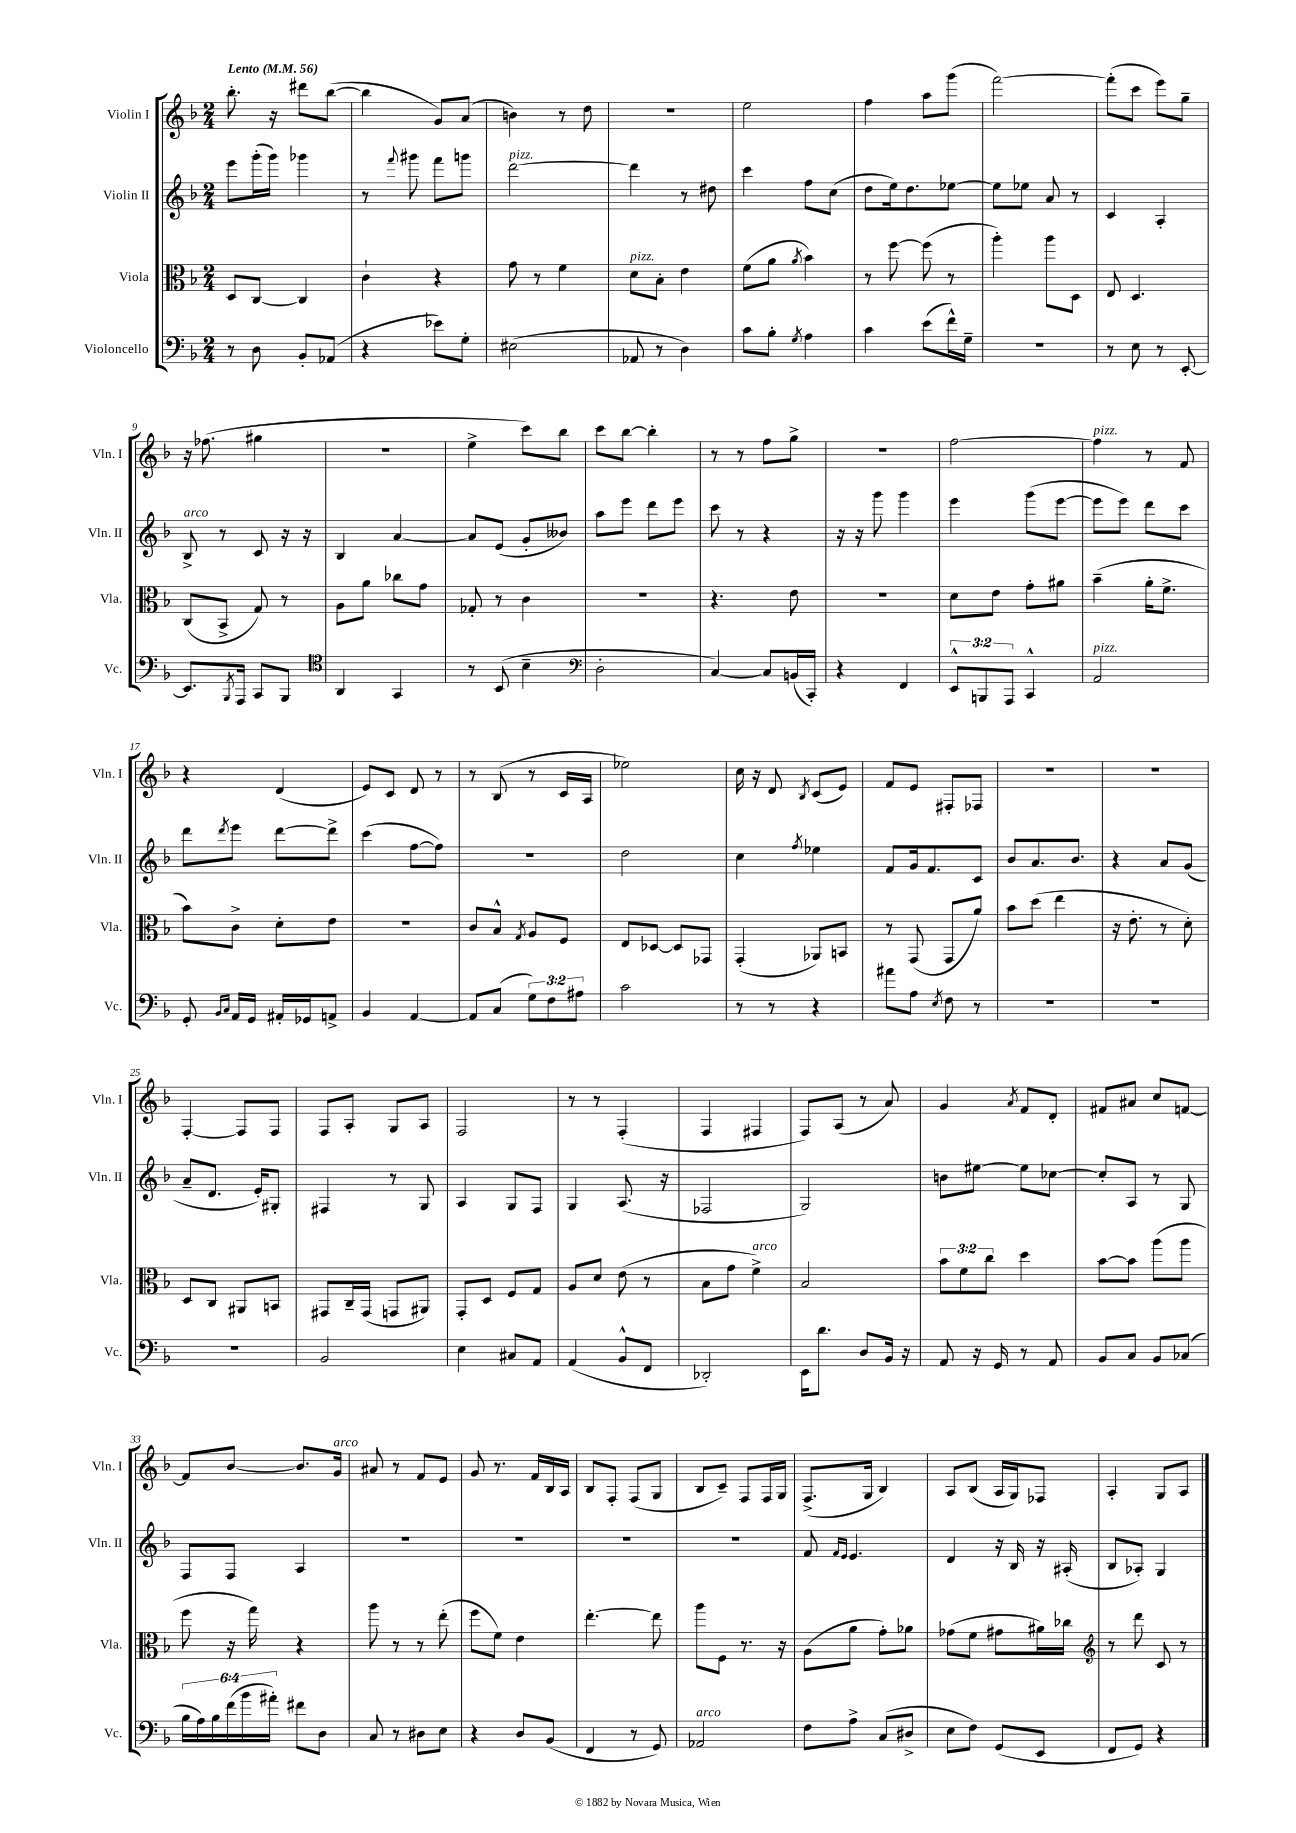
<<
\new StaffGroup <<
\new Staff = "s0" \with { instrumentName = "Violin I" shortInstrumentName = "Vln. I" } {
    \clef treble \key f \major \numericTimeSignature \time 2/4 \tempo "Lento" 4 = 56
    bes''8.-. r16 dis'''8 bes''8~( |
    bes''4 g'8) a'8( |
    b'4) r8 d''8 |
    R2 |
    e''2 |
    f''4 a''8 g'''8( |
    f'''2~) |
    f'''8-.( c'''8 e'''8) g''8-- |
    r16 fes''8.( gis''4 |
    r2 |
    e''4-> c'''8) bes''8 |
    c'''8 bes''8~ bes''4-. |
    r8 r8 f''8 g''8-> |
    R2 |
    f''2~ |
    f''4^\markup { \italic "pizz." } r8 f'8 |
    r4 d'4( |
    e'8) c'8 d'8 r8 |
    r8 bes8( r8 c'16 a16 |
    ees''2) |
    c''16 r16 d'8 \acciaccatura { bes8 } c'8( e'8) |
    f'8 e'8 fis8-. fes8 |
    R2 |
    R2 |
    f4~-. f8 f8 |
    f8 a8-. g8 a8 |
    f2 |
    r8 r8 f4-.( |
    f4 fis4 |
    f8) a8( r8 a'8) |
    g'4 \acciaccatura { a'8 } f'8 d'8-. |
    fis'8 ais'8 c''8 f'8~ |
    f'8 bes'8~ bes'8. g'16^\markup { \italic "arco" } |
    ais'8 r8 f'8 e'8 |
    g'8 r8. f'16 bes16 a16 |
    bes8 f8-. f8( g8 |
    bes8 c'8--) f8 f16 g16 |
    f8.->( g16 bes4) |
    a8 bes8( a16 g16) fes8 |
    a4-. g8 a8 \bar "|." |
}
\new Staff = "s1" \with { instrumentName = "Violin II" shortInstrumentName = "Vln. II" } {
    \clef treble \key f \major \numericTimeSignature \time 2/4
    e'''8 g'''16-.( g'''16) ges'''4 |
    r8 \appoggiatura { f'''8 } gis'''8 f'''8 g'''8 |
    d'''2~^\markup { \italic "pizz." } |
    d'''4 r8 dis''8 |
    c'''4 f''8 c''8( |
    d''8 e''16) d''8. ees''8~ |
    ees''8 ees''8 a'8 r8 |
    c'4 a4-. |
    bes8->^\markup { \italic "arco" } r8 c'8 r16 r16 |
    bes4 a'4~ |
    a'8 e'8( g'8-. beses'8) |
    a''8 e'''8 d'''8 e'''8 |
    c'''8 r8 r4 |
    r16 r16 g'''8 g'''4 |
    e'''4 g'''8( e'''8~ |
    e'''8 e'''8) d'''8 c'''8 |
    d'''8 \acciaccatura { d'''8 } e'''8 d'''8~ d'''8-> |
    c'''4( f''8~ f''8) |
    R2 |
    d''2 |
    c''4 \acciaccatura { f''8 } ees''4 |
    f'8 g'16 f'8. c'8 |
    bes'8 a'8. bes'8. |
    r4 a'8 g'8( |
    a'8-- d'8. e'16-.) gis8-. |
    fis4 r8 g8 |
    a4 g8 f8 |
    g4 a8.( r16 |
    fes2 |
    g2) |
    b'8 eis''8~ eis''8 ces''8~ |
    ces''8-. a8 r8 g8 |
    f8 f8 a4 |
    R2 |
    R2 |
    R2 |
    R2 |
    f'8 \grace { f'16 e'16 } e'4. |
    d'4 r16 bes16 r16 ais16-.( |
    bes8 aes8-.) g4 \bar "|." |
}
\new Staff = "s2" \with { instrumentName = "Viola" shortInstrumentName = "Vla." } {
    \clef alto \key f \major \numericTimeSignature \time 2/4 \override Staff.TupletNumber.text = #tuplet-number::calc-fraction-text
    d8 c8~ c4 |
    c'4-! r4 |
    g'8 r8 f'4 |
    d'8^\markup { \italic "pizz." } bes8-. e'4 |
    f'8( a'8 \acciaccatura { a'8 } bes'4) |
    r8 f''8~ f''8( r8 |
    a''4-.) a''8 d8 |
    e8 d4. |
    c8( bes,8-> g8) r8 |
    a8 a'8 ces''8 g'8 |
    ges8-. r8 c'4 |
    R2 |
    r4. e'8 |
    R2 |
    d'8 e'8 g'8-. ais'8 |
    bes'4--( a'16-. f'8.-> |
    bes'8) c'8-> d'8-. e'8 |
    r2 |
    c'8 bes8-^ \acciaccatura { g8 } a8 f8 |
    e8 des8~ des8 ges,8 |
    g,4-.( aes,8) b,8 |
    r8 g,8( g,8 a'8) |
    bes'8 d''8( e''4 |
    r16 e'8.-. r8 d'8-.) |
    d8 c8 ais,8 b,8 |
    gis,8 c16-- gis,16( g,8 ais,8) |
    g,8-. d8 f8 g8 |
    a8 d'8 e'8( r8 |
    bes8 g'8 f'4->^\markup { \italic "arco" }) |
    bes2 |
    \tuplet 3/2 { bes'8 f'8 c''8 } d''4 |
    bes'8~ bes'8 a''8( a''8 |
    f''8 r16 g''16) r4 |
    a''8 r8 r8 e''8-.( |
    f''8 f'8) e'4 |
    e''4.~-. e''8 |
    a''8 f8 r8. r16 |
    a8( a'8 g'8-.) aes'8 |
    ges'8( f'8 gis'8 ais'16) ces''16 |
    \clef treble r8 d'''8 c'8 r8 \bar "|." |
}
\new Staff = "s3" \with { instrumentName = "Violoncello" shortInstrumentName = "Vc." } {
    \clef bass \key f \major \numericTimeSignature \time 2/4 \override Staff.TupletNumber.text = #tuplet-number::calc-fraction-text
    r8 d8 bes,8-. aes,8( |
    r4 ees'8) g8-. |
    eis2( |
    aes,8 r8 d4) |
    c'8 bes8-. \acciaccatura { g8 } a4 |
    c'4 e'8( f'16-^) g16-- |
    R2 |
    r8 e8 r8 e,8~-. |
    e,8. \acciaccatura { bes,,8 } a,,16 c,8 bes,,8 |
    \clef tenor a,4 g,4 |
    r8 bes,8( bes4-- |
    \clef bass d2-. |
    c4~) c8 b,16( c,16-.) |
    r4 f,4 |
    \tuplet 3/2 { e,8-^ b,,8 a,,8 } c,4-^ |
    a,2^\markup { \italic "pizz." } |
    g,8-. \grace { bes,16 c16 } a,16 g,16 ais,16-. ges,16 a,8-> |
    bes,4 a,4~ |
    a,8 c8( \tuplet 3/2 { g8) f8 ais8 } |
    c'2 |
    r8 r8 r4 |
    ais'8 a8 \acciaccatura { e8 } f8 r8 |
    R2 |
    R2 |
    R2 |
    bes,2 |
    e4 cis8 a,8 |
    a,4( bes,8-^ f,8 |
    des,2-.) |
    e,16 d'8. d8 bes,16 r16 |
    a,8 r16 g,16 r8 a,8 |
    bes,8 c8 bes,8 ces8( |
    \tuplet 6/4 { bes16 a16) bes16 f'16( bes'16 ais'16-.) } fis'8 d8 |
    c8 r8 dis8 e8 |
    r4 d8 bes,8( |
    f,4 r8 g,8) |
    aes,2^\markup { \italic "arco" } |
    f8 a8-> c8( dis8-> |
    e8 f8) g,8( e,8 |
    f,8 g,8) r4 \bar "|." |
}
>>
>>
